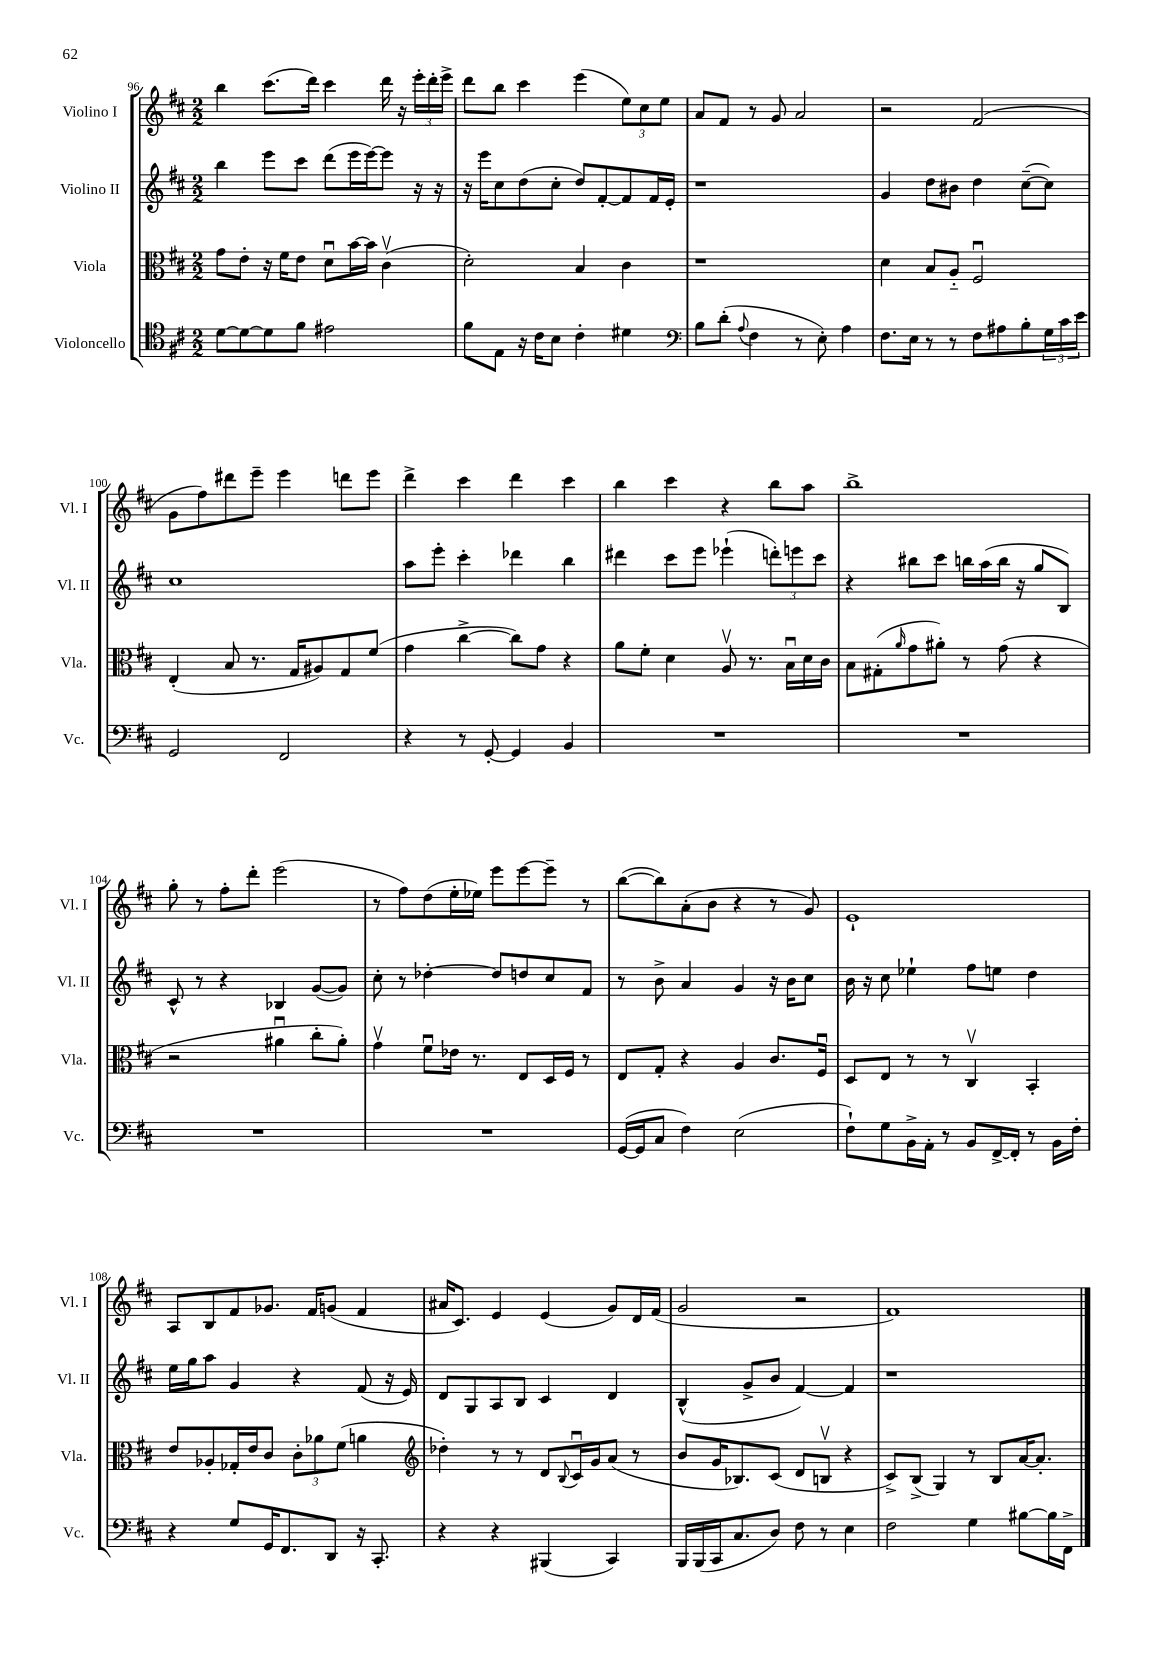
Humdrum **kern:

**kern	**kern	**kern	**kern
*part4	*part3	*part2	*part1
*staff4	*staff3	*staff2	*staff1
*I"Violoncello	*I"Viola	*I"Violino II	*I"Violino I
*I'Vc.	*I'Vla.	*I'Vl. II	*I'Vl. I
*clefC4	*clefC3	*clefG2	*clefG2
*k[f#c#]	*k[f#c#]	*k[f#c#]	*k[f#c#]
*M2/2	*M2/2	*M2/2	*M2/2
=96	=96	=96	=96
[8d\L	8g\L	4bb\	4bb\
8d\_	8e'\J	.	.
8d\]	16r	8eee\L	(8.ccc#\L
.	16f#\KL	.	.
8f#\J	8e\J	8ccc#\J	.
.	.	.	16ddd\Jk)
2e#X\	8du\L	(8ddd\L	4ccc#\
.	[16b\L	16eee\L	.
.	16b\JJ]	[16eee\J)	.
.	(4c#v\	8eee\J]	16ddd\
.	.	.	16r
.	.	16r	24eee'\LL
.	.	.	24ddd'\
.	.	16r	.
.	.	.	24eee^\JJ
=97	=97	=97	=97
8f#\L	2d'\)	16r	8ddd\L
.	.	16eee\KL	.
8E\J	.	8cc#\	8bb\J
16r	.	(8dd\	4ccc#\
16c#\KL	.	.	.
8B\J	.	8cc#'\J	.
4c#'\	4B/	8dd/L)	(4eee\
.	.	[8f#'/	.
4d#X\	4c#\	8f#/]	12ee\L)
.	.	.	12cc#\
.	.	16f#/L	.
.	.	.	12ee\J
.	.	16e'/JJ	.
=98	=98	=98	=98
*clefF4	*	*	*
8B\L	1r	1r	8a/L
(8d'\J	.	.	8f#/J
8qqA/	.	.	.
4F#\	.	.	8r
.	.	.	8g/
8r	.	.	2a/
8E'\)	.	.	.
4A\	.	.	.
=99	=99	=99	=99
8.F#\L	4d\	4g/	2r
16E\Jk	.	.	.
8r	8B/L	8dd\L	.
8r	8A/J	8b#X\J	.
8F#\L	2F#u/	4dd\	(2f#/
8A#X\	.	.	.
8B'\	.	([8cc#~\L	.
24G\L	.	8cc#\J])	.
24c#\	.	.	.
24e\JJ	.	.	.
!!LO:LB:g=z
=100	=100	=100	=100
2GG/	(4E'/	1cc#	8g\L
.	.	.	8ff#\)
.	8B/	.	8ddd#X\
.	8.r	.	8eee~\J
2FF#/	.	.	4eee\
.	16G/KL	.	.
.	8A#X/)	.	.
.	8G/	.	8dddn\L
.	(8f#/J	.	8eee\J
=101	=101	=101	=101
4r	4g\	8aa\L	4ddd^\
.	.	8eee'\J	.
8r	[4cc#^\	4ccc#'\	4ccc#\
[8GG'/	.	.	.
4GG/]	8cc#\L])	4ddd-X\	4ddd\
.	8g\J	.	.
4BB/	4r	4bb\	4ccc#\
=102	=102	=102	=102
1r	8a\L	4ddd#X\	4bb\
.	8f#'\J	.	.
.	4d\	8ccc#\L	4ccc#\
.	.	8eee\J	.
.	8Av/	(4eee-X`\	4r
.	8.r	.	.
.	.	12dddn'\L)	8bb\L
.	16Bu\LL	.	.
.	.	12eeen\	.
.	16d\	.	8aa\J
.	.	12ccc#\J	.
.	16c#\JJ	.	.
=103	=103	=103	=103
1r	8B\L	4r	1bb^
.	(8G#X'\	.	.
.	16qqa/	.	.
.	8g\	8bb#X\L	.
.	8a#X'\J)	8ccc#\J	.
.	8r	16bbn\LL	.
.	.	(16aa\	.
.	(8g\	16bb\JJ	.
.	.	16r	.
.	4r	8gg/L	.
.	.	8B/J)	.
!!LO:LB:g=z
=104	=104	=104	=104
1r	2r	8c#^^/	8gg'\
.	.	8r	8r
.	.	4r	8ff#'\L
.	.	.	8ddd'\J
.	4a#Xu\	4B-X/	(2eee\
.	8cc#'\L	([8g/L	.
.	8a#'\J)	8g/J])	.
=105	=105	=105	=105
1r	4gv\	8cc#'\	8r
.	.	8r	8ff#\L)
.	8f#u\L	[4dd-X'\	(8dd\
.	16e-X\Jk	.	16ee'\L
.	8.r	.	16ee-X\JJ)
.	.	8dd-/L]	8eee\L
.	8E/L	8ddn/	[8eee\
.	16D/L	8cc#/	8eee~\J]
.	16F#/JJ	.	.
.	8r	8f#/J	8r
=106	=106	=106	=106
([16GG/LL	8E/L	8r	([8bb\L
16GG/J]	.	.	.
8C#/J	8G'/J	8b^\	8bb\])
4F#\)	4r	4a/	(8a'\
.	.	.	8b\J
(2E\	4A/	4g/	4r
.	8.c#/L	16r	8r
.	.	16b\KL	.
.	.	8cc#\J	8g/)
.	16F#u/Jk	.	.
=107	=107	=107	=107
8F#`\L)	8D/L	16b\	1e`
.	.	16r	.
8G\	8E/J	8cc#\	.
16BB^\L	8r	4ee-X`\	.
16AA'\JJ	.	.	.
8r	8r	.	.
8BB/L	4C#v/	8ff#\L	.
[16FF#^/L	.	8een\J	.
16FF#'/JJ]	.	.	.
8r	4BB'/	4dd\	.
16BB\LL	.	.	.
16F#'\JJ	.	.	.
!!LO:LB:g=z
=108	=108	=108	=108
4r	8e/L	16ee\LL	8A/L
.	.	16gg\J	.
.	8A-X'/	8aa\J	8B/
8G/L	16G-X'/L	4g/	8f#/
.	16e/J	.	.
16GG/K	8c#/J	.	8.g-X/J
8.FF#/	.	.	.
.	12c#'\L	4r	.
.	.	.	16f#/KL
.	12a-X\	.	.
8DD/J	.	.	(8gn/J
.	(12f#\J	.	.
16r	4an\	(8f#/	4f#/
8.CC#'/	.	.	.
.	.	16r	.
.	.	16e/)	.
=109	=109	=109	=109
*	*clefG2	*	*
4r	4dd-X'\)	8d/L	16a#X/KL
.	.	.	8.c#/J)
.	.	8G/	.
4r	8r	8A/	4e/
.	8r	8B/J	.
(4BBB#X/	8d/L	4c#/	(4e/
.	8qqB/	.	.
.	16c#u/L	.	.
.	16g/J	.	.
4CC#/)	(8a/J	4d/	8g/L)
.	8r	.	16d/L
.	.	.	(16f#/JJ
=110	=110	=110	=110
16BBB/LL	8b/L	(4B^^/	2g/
(16BBB/	.	.	.
16CC#/J	16g/K	.	.
8.C#/	8.B-X/)	.	.
.	.	8g^/L	.
8D/J)	(8c#/J	8b/J	.
8F#\	8d/L	[4f#/)	2r
8r	8Bnv/J	.	.
4E\	4r	4f#/]	.
=111	=111	=111	=111
2F#\	8c#^/L)	1r	1f#)
.	(8B^/J	.	.
.	4G/)	.	.
4G\	8r	.	.
.	8B/L	.	.
[8B#X\L	[16a/K	.	.
.	8.a'/J]	.	.
16B#\L]	.	.	.
16FF#^\JJ	.	.	.
==	==	==	==
*-	*-	*-	*-
